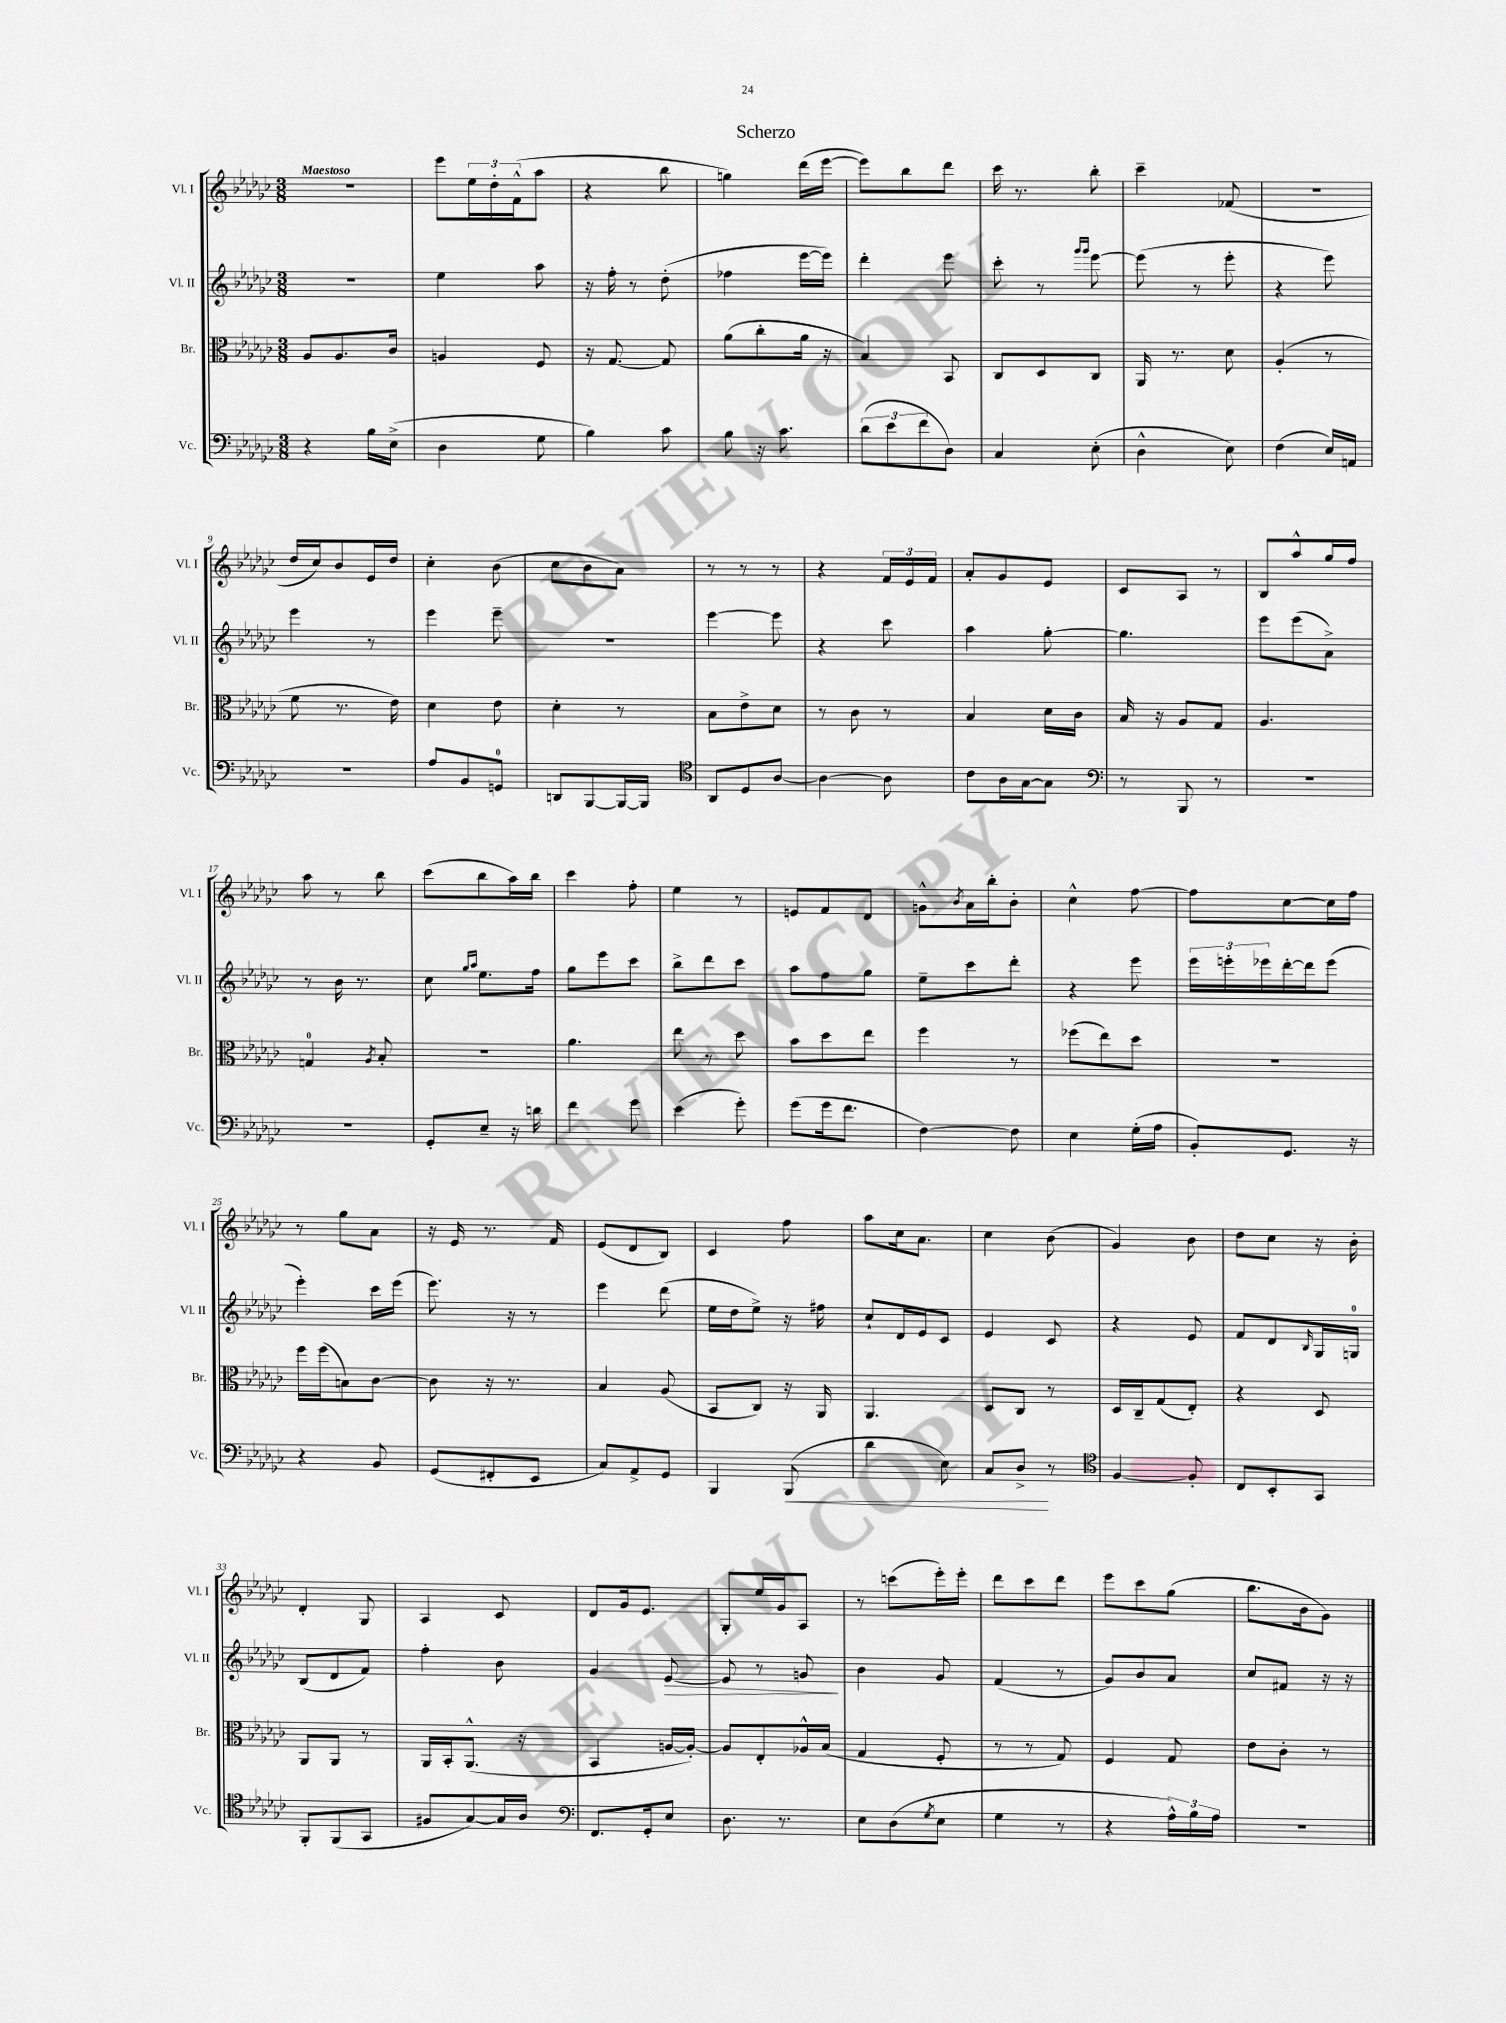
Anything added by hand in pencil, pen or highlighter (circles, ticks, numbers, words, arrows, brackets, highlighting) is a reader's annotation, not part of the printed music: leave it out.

**kern	**kern	**kern	**kern
*staff4	*staff3	*staff2	*staff1
*clefF4	*clefC3	*clefG2	*clefG2
*k[b-e-a-d-g-c-]	*k[b-e-a-d-g-c-]	*k[b-e-a-d-g-c-]	*k[b-e-a-d-g-c-]
*M3/8	*M3/8	*M3/8	*M3/8
4r	8A-	4.r	4.r
.	8.A-	.	.
16B-	.	.	.
(16E-^	16c-	.	.
=	=	=	=
4D-	4A	4ee-	8eee-
.	.	.	24ee-
.	.	.	24dd-'
.	.	.	(24f^^
8G-	8F	8aa-	8aa-
=	=	=	=
4B-)	16r	16r	4r
.	[8.G-	16ff'	.
.	.	8r	.
8c-	8G-]	(8dd-'	8bb-
=	=	=	=
8B-	(8a-	4ff-	4gg)
16r	8cc-'	.	.
8.c-	.	.	.
.	16a-	[16eee-	(16ddd-
.	16r	16eee-])	[16eee-
=	=	=	=
(12d-	4B-)	4ddd-'	8eee-])
12e-	.	.	.
.	.	.	8bb-
12f	.	.	.
8D-)	8BB-	8eee-	8ddd-
=	=	=	=
4C-	8C-	8ccc-'	16ccc-
.	.	.	8.r
.	8D-	8r	.
.	.	16qqggg-	.
.	.	16qqggg-	.
(8E-'	8C-	[8eee-	8bb-'
=	=	=	=
4D-^^	16AA-	(8eee-]	4ccc-~
.	8.r	.	.
.	.	8r	.
8E-)	8d-	8eee-'	(8f-
=	=	=	=
(4F	(4A-'	4r	4.r
16E-)	8r	8eee-)	.
16AA	.	.	.
=	=	=	=
4.r	8f	4eee-	16dd-
.	.	.	16cc-)
.	8.r	.	8b-
.	.	8r	16e-
.	16e-)	.	16dd-
=	=	=	=
8A-	4d-	4eee-	4cc-'
8BB-	.	.	.
8GG	8e-	8eee-~	(8b-
=	=	=	=
8DD	4d-'	4.r	8cc-
[8BBB-	.	.	8b-
16BBB-_	8r	.	8a-)
16BBB-]	.	.	.
=	=	=	=
*clefC4	*	*	*
8AA-	8B-	[4eee-	8r
8D-	8e-^	.	8r
[8A-	8d-	8eee-]	8r
=	=	=	=
4A-_	8r	4r	4r
.	8c-	.	.
8A-]	8r	8ccc-	24f
.	.	.	24e-
.	.	.	24f
=	=	=	=
8c-	4B-	4aa-	8a-'
16A-	.	.	8g-
[16G-	.	.	.
8G-]	16d-	[8gg-'	8e-
.	16c-	.	.
=	=	=	=
*clefF4	*	*	*
8r	16B-	4.gg-]	8c-
.	16r	.	.
8BBB-	8A-	.	8A-
8r	8G-	.	8r
=	=	=	=
4.r	4.A-	8eee-	8B-
.	.	(8eee-	8aa-^^
.	.	8a-^)	16gg-
.	.	.	16ff
=	=	=	=
4.r	4G	8r	8aa-
.	.	16b-	8r
.	.	8.r	.
.	8qA-	.	.
.	8B-'	.	8bb-
=	=	=	=
8GG-'	4.r	8cc-	(8ccc-
.	.	16qqgg-	.
.	.	16qqaa-	.
8E-~	.	8.ee-	8bb-
16r	.	.	16aa-)
16d	.	16ff	16bb-
=	=	=	=
4f	4.a-	8gg-	4ccc-
.	.	8eee-	.
8g-	.	8ccc-	8ff'
=	=	=	=
(4e-	8ee-	8bb-^	4ee-
.	8r	8ddd-	.
8g-')	8dd-	8ccc-	8r
=	=	=	=
(8g-	8b-	8aa-	8e
16g-	8dd-	8ff	8f
8.f	.	.	.
.	8ee-	8gg-	8d-
=	=	=	=
[4F)	4ff	8ee-~	8g^^
.	.	.	8qb-
.	.	8ccc-	16a-
.	.	.	16bb-'
8F]	8r	8ddd-'	8b-'
=	=	=	=
4E-	(8ff-	4r	4cc-^^
.	8ee-)	.	.
(16G-'	8dd-	8eee-	[8ff
16A-	.	.	.
=	=	=	=
8BB-')	4.r	24eee-	8ff]
.	.	24eee'	.
.	.	24eee-	.
8.GG-	.	[16ddd-'	[8cc-
.	.	16ddd-]	.
.	.	(8eee-	16cc-]
16r	.	.	16ff
=	=	=	=
4r	16ff	4eee-')	8r
.	(16ff	.	.
.	8B)	.	8gg-
8BB-	[8c-	16ccc-	8a-
.	.	(16eee-	.
=	=	=	=
(8GG-	8c-]	8.eee-)	16r
.	.	.	16e-
8FF#'	16r	.	8.r
.	8.r	16r	.
8EE-	.	8r	.
.	.	.	16f
=	=	=	=
8C-)	4B-	4eee-	(8e-
8AA-^	.	.	8d-
8GG-	(8A-	(8ddd-	8B-)
=	=	=	=
4BBB-	8BB-	16ee-	4c-
.	.	16dd-	.
.	8C-)	8ee-^)	.
(8BBB-	16r	16r	8ff
.	16AA-	16ff#	.
=	=	=	=
4d-	4.AA-	8cc-`	8aa-
.	.	16d-	16cc-
.	.	16e-	8.a-
8E-)	.	8c-	.
=	=	=	=
8C-	8D-	4e-	4cc-
8D-^	8C-	.	.
8r	8r	8c-	(8b-
=	=	=	=
*clefC4	*	*	*
[4F	16D-	4r	4g-)
.	16C-~	.	.
.	(8G-	.	.
8F']	8E-')	8e-	8b-
=	=	=	=
8C-	4r	8f	8dd-
8BB-'	.	8d-	8cc-
.	.	16qqB-	.
8GG-	8D-	16G-	16r
.	.	16G	16b-'
=	=	=	=
8FF'	8AA-	(8B-	4d-'
(8FF	8AA-	8d-	.
8GG-	8r	8f)	8G-
=	=	=	=
8F#	16AA-	4ff'	4A-
.	16BB-'	.	.
[8G-)	(8.AA-^^	.	.
16G-]	.	8b-	8c-
16A-	16r	.	.
=	=	=	=
*clefF4	*	*	*
8.FF	4BB-	4g-	8d-
.	.	.	16g-
16GG-'	.	.	8.e-
8E-	[16A	[8e-	.
.	16A'_)	.	.
=	=	=	=
8.D-	8A]	8e-]	8G-'
.	8E-'	8r	16ee-
8.r	.	.	16g-
.	16A-^^	8g	8A-
.	(16B-	.	.
=	=	=	=
8E-	4G-	4b-	8r
(8D-	.	.	(8ccc
8qG-	.	.	.
8E-	8F'	8g-	16eee-')
.	.	.	16eee-'
=	=	=	=
4G-	8r	(4f	8ddd-
.	8r	.	8ccc-
8r	8G-)	8r	8ddd-
=	=	=	=
4r	4F	8g-)	8eee-
.	.	8b-	8ccc-
24A-^^)	8G-	8a-	(8gg-
24B-	.	.	.
24A-	.	.	.
=	=	=	=
4.r	8e-	8cc-	8.bb-
.	8c-'	8f#	.
.	.	.	16b-
.	8r	16r	8g-)
.	.	16r	.
==	==	==	==
*-	*-	*-	*-
